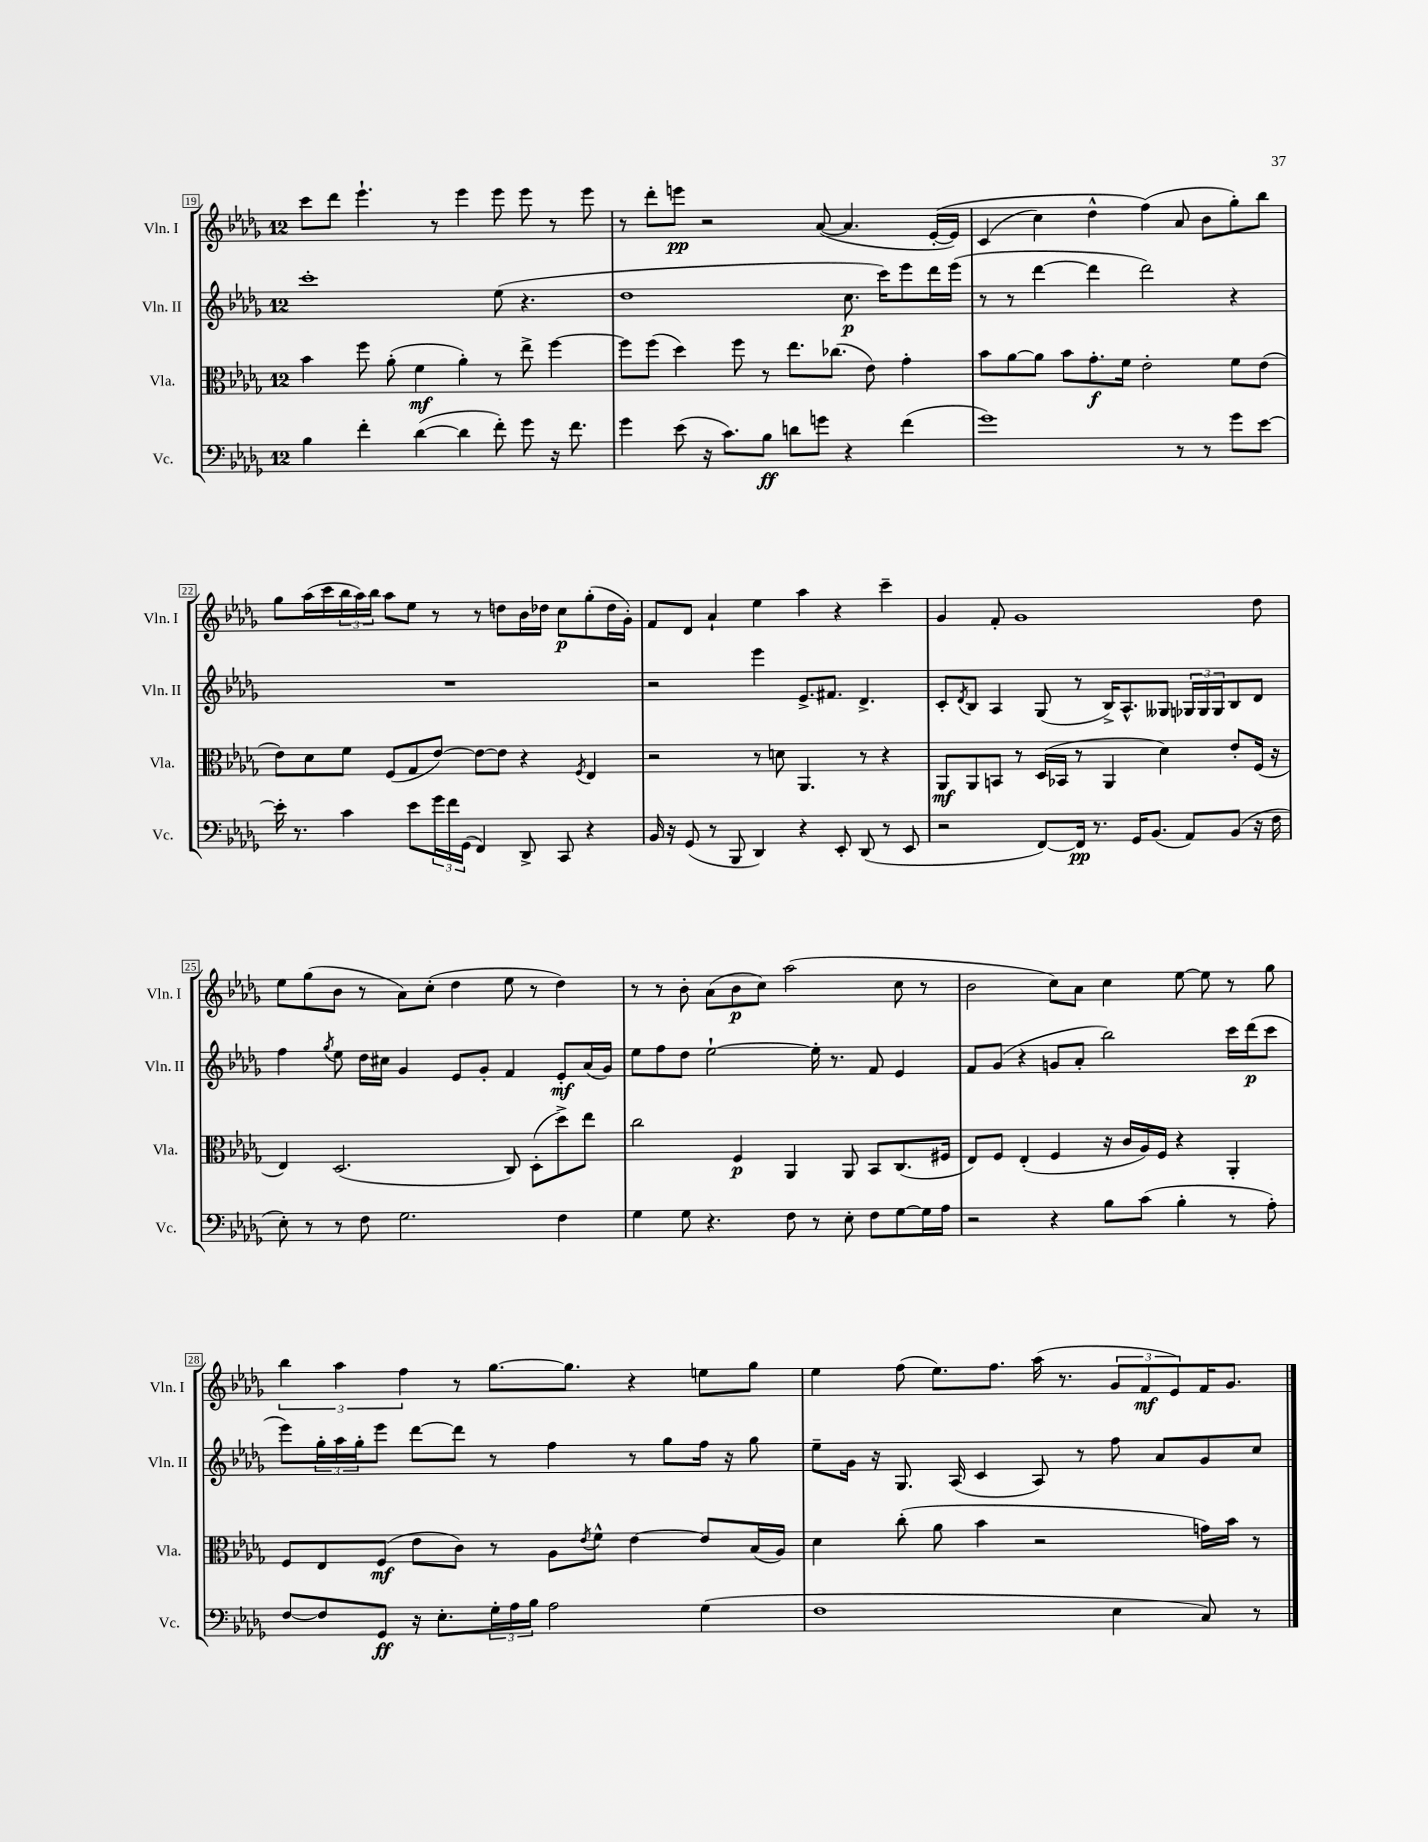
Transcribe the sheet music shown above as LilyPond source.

<<
\new StaffGroup <<
\new Staff = "s0" \with { instrumentName = "Vln. I" shortInstrumentName = "Vln. I" } {
    \clef treble \key des \major \once \override Staff.TimeSignature.style = #'single-digit \time 12/8
    c'''8 des'''8 ees'''4.-! r8 ees'''4 ees'''8 ees'''8 r8 ees'''8 |
    r8 des'''8-. e'''8\pp r2 aes'8~( aes'4. ees'16~-.\( ees'16) |
    c'4( c''4) des''4-^ f''4(\) aes'8 bes'8 ges''8-.) bes''8 |
    ges''8 aes''16( c'''16 \tuplet 3/2 { bes''16 aes''16) bes''16 } aes''8 ees''8 r8 r8 d''8 bes'16 des''16 c''8\p ges''8-.( des''16 ges'16-.) |
    f'8 des'8 aes'4-! ees''4 aes''4 r4 c'''4-- |
    ges'4 f'8-. ges'1 des''8 |
    ees''8 ges''8( bes'8 r8 aes'8) c''8-.( des''4 ees''8 r8 des''4) |
    r8 r8 bes'8-. aes'8( bes'8\p c''8) aes''2( c''8 r8 |
    bes'2 c''8) aes'8 c''4 ees''8~ ees''8 r8 ges''8 |
    \tuplet 3/2 { bes''4 aes''4 f''4 } r8 ges''8.~ ges''8. r4 e''8 ges''8 |
    ees''4 f''8( ees''8.) f''8. aes''16( r8. \tuplet 3/2 { ges'8 f'8\mf ees'8) } f'16 ges'8. \bar "|." |
}
\new Staff = "s1" \with { instrumentName = "Vln. II" shortInstrumentName = "Vln. II" } {
    \clef treble \key des \major \once \override Staff.TimeSignature.style = #'single-digit \time 12/8
    c'''1-. ees''8( r4. |
    des''1 c''8.\p c'''16) ees'''8 des'''16 ees'''16( |
    r8 r8 des'''4~ des'''4 des'''2) r4 |
    R1. |
    r2 ees'''4 ees'8.-> fis'8. des'4.-> |
    c'8-. \acciaccatura { des'8 } bes8 aes4 ges8( r8 bes16->) aes8.-^ geses8 \tuplet 3/2 { ges16 ges16 ges16 } bes8 des'8 |
    f''4 \acciaccatura { ges''8 } ees''8 des''16 cis''16 ges'4 ees'8 ges'8-. f'4 ees'8-.\mf aes'16( ges'16) |
    ees''8 f''8 des''8 ees''2~-! ees''16-. r8. f'8 ees'4 |
    f'8 ges'8( r4 g'8 aes'8-. bes''2) c'''16 des'''16\p( c'''8 |
    ees'''8) \tuplet 3/2 { ges''16-. aes''16 ges''16-. } ees'''8 des'''8~ des'''8 r8 f''4 r8 ges''8 f''16 r16 ges''8 |
    ees''8-- ges'16 r16 ges8. aes16( c'4 aes8) r8 f''8 aes'8 ges'8 c''8 \bar "|." |
}
\new Staff = "s2" \with { instrumentName = "Vla." shortInstrumentName = "Vla." } {
    \clef alto \key des \major \once \override Staff.TimeSignature.style = #'single-digit \time 12/8
    bes'4 f''8 aes'8-.( f'4\mf aes'4-.) r8 ees''8-> f''4~ |
    f''8 f''8( des''4) f''8 r8 ees''8. ces''8.( ees'8) ges'4-. |
    bes'8 aes'8~ aes'8 bes'8 ges'8.-.\f f'16 ees'2-. f'8 ees'8( |
    ees'8) des'8 f'8 f8( ges8 ees'8~) ees'8~ ees'8 r4 \acciaccatura { f8 } ees4 |
    r2 r8 d'8 aes,4. r8 r4 |
    aes,8\mf aes,8 b,8 r8 des16( bes,16 r8 aes,4 des'4) ees'8-. f16( r16 |
    ees4) des2.( c8) des8-.( des''8->) ees''8 |
    c''2 f4\p aes,4 aes,8 bes,8 c8.( fis16 |
    ees8) f8 ees4-.( f4 r16 c'16 aes16) f16 r4 aes,4-. |
    f8 ees8 f8\mf( ees'8 c'8) r8 aes8 \acciaccatura { ees'8 } f'8-^ ees'4~ ees'8 bes16( aes16) |
    des'4 c''8-.( aes'8 bes'4 r2 g'16) bes'16 r8 \bar "|." |
}
\new Staff = "s3" \with { instrumentName = "Vc." shortInstrumentName = "Vc." } {
    \clef bass \key des \major \once \override Staff.TimeSignature.style = #'single-digit \time 12/8
    bes4 f'4-. des'4~( des'4 f'8-.) ges'8 r16 f'8. |
    ges'4 ees'8( r16 c'8.) bes8\ff d'8 g'8 r4 f'4( |
    ges'1) r8 r8 ges'8 ees'8~ |
    ees'16-. r8. c'4 ees'8 \tuplet 3/2 { ges'16 f'16 ges,16( } f,4) des,8-> c,8 r4 |
    bes,16 r16 ges,8( r8 bes,,8 des,4) r4 ees,8-. des,8( r8 ees,8 |
    r2 f,8~) f,16\pp r8. ges,16 bes,8.( aes,8) bes,8( r16 f16 |
    ees8-.) r8 r8 f8 ges2. f4 |
    ges4 ges8 r4. f8 r8 ees8-. f8 ges8~ ges16 aes16 |
    r2 r4 bes8 c'8( bes4-. r8 aes8-.) |
    f8~ f8 ges,8\ff r16 ees8.-. \tuplet 3/2 { ges16-. aes16 bes16 } aes2 ges4( |
    f1 ees4 c8) r8 \bar "|." |
}
>>
>>
\layout { \context { \Score currentBarNumber = #19 \override BarNumber.stencil = #(make-stencil-boxer 0.1 0.3 ly:text-interface::print) } }
